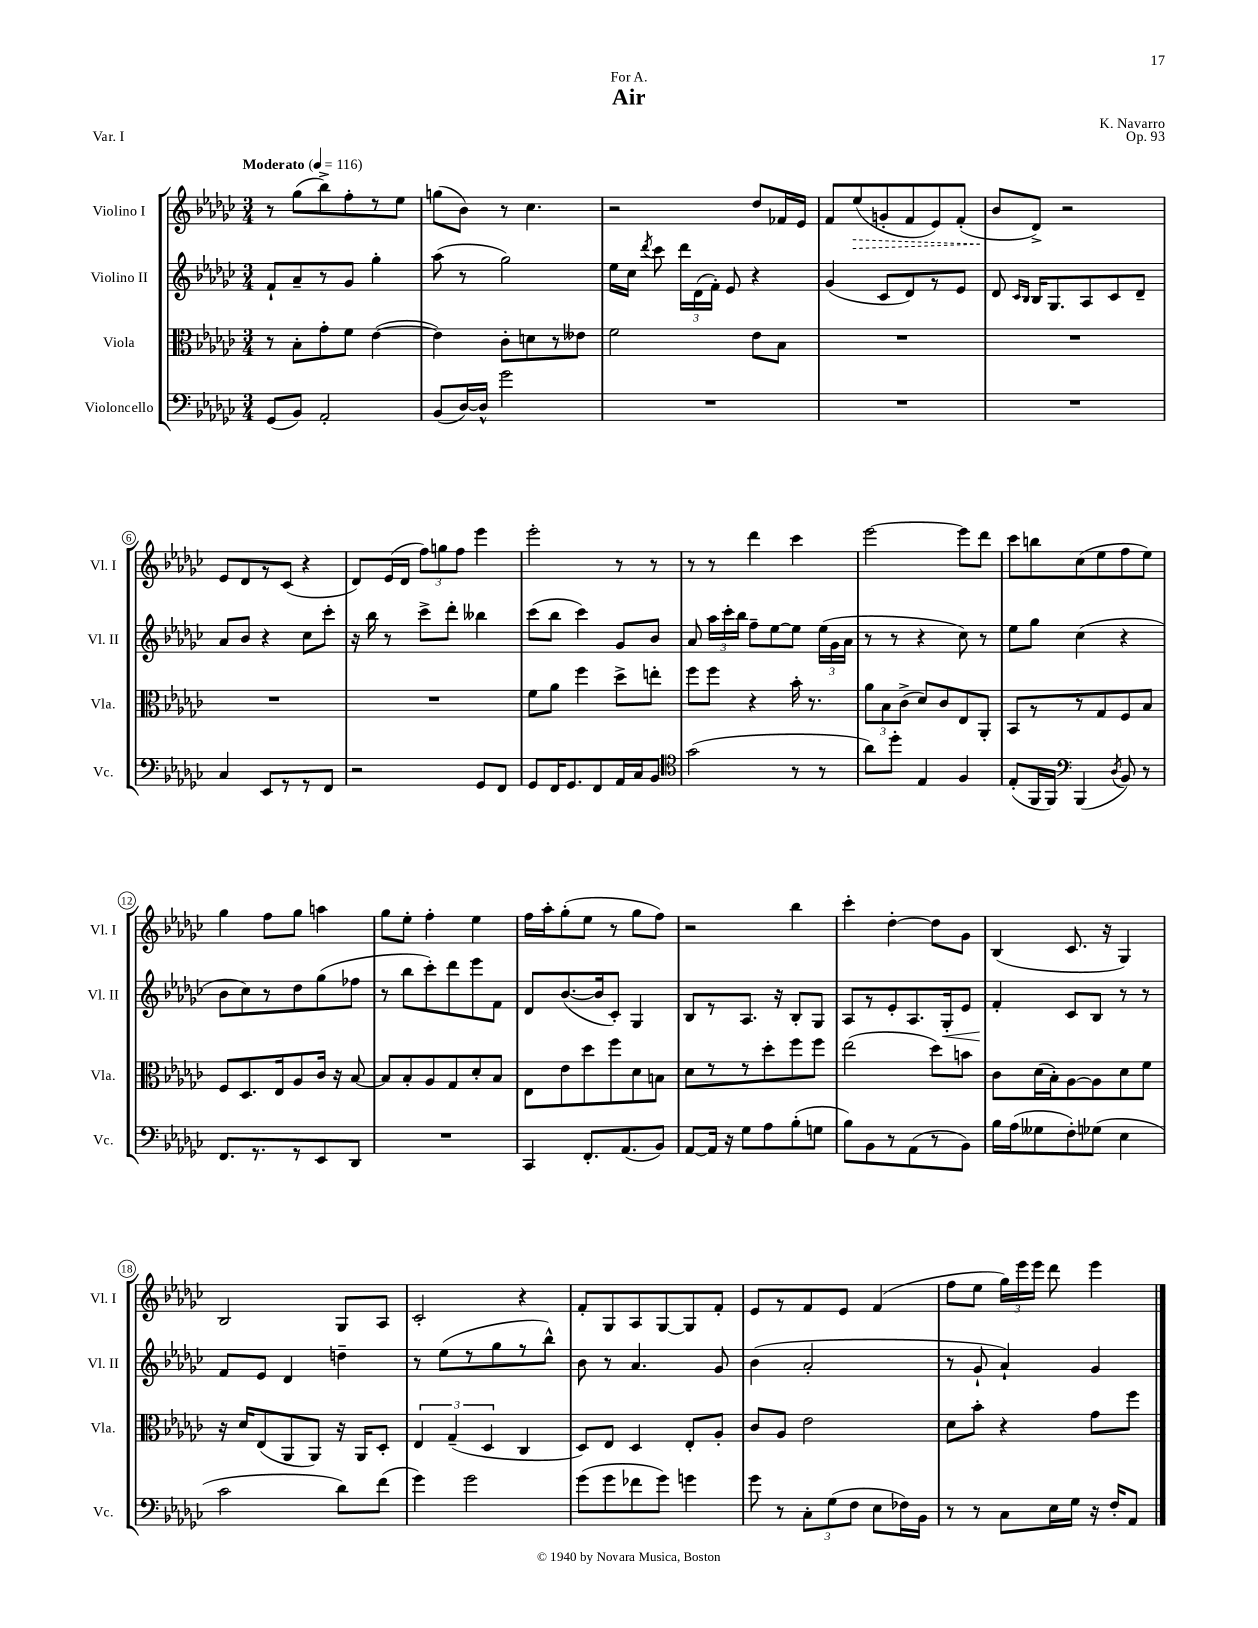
\header { title = "Air" composer = "K. Navarro" dedication = "For A." opus = "Op. 93" piece = "Var. I" }
<<
\new StaffGroup <<
\new Staff = "s0" \with { instrumentName = "Violino I" shortInstrumentName = "Vl. I" } {
    \clef treble \key ges \major \numericTimeSignature \time 3/4 \tempo "Moderato" 4 = 116
    \autoBeamOff r8 ges''8[( bes''8->) f''8-. r8 ees''8] |
    g''8[( bes'8]) r8 ces''4. |
    r2 des''8[ fes'16 ees'16] |
    f'8[ \once \override Hairpin.style = #'dashed-line ees''8\>( g'8-. f'8 ees'8) f'8]-.( |
    bes'8[\! des'8]->) r2 |
    ees'8[ des'8 r8 ces'8]( r4 |
    des'8[) ees'16( des'16] \tuplet 3/2 { f''8[) g''8 f''8] } ees'''4 |
    ees'''2-. r8 r8 |
    r8 r8 des'''4 ces'''4 |
    ees'''2~ ees'''8[ des'''8] |
    ces'''8[ b''8 ces''8( ees''8 f''8 ees''8]) |
    ges''4 f''8[ ges''8] a''4 |
    ges''8[ ees''8]-. f''4-. ees''4 |
    f''16[ aes''16-. ges''8-.( ees''8] r8 ges''8[ f''8]) |
    r2 bes''4 |
    ces'''4-. des''4~-. des''8[ ges'8] |
    bes4( ces'8. r16 ges4) |
    bes2 ges8[ aes8] |
    ces'2-. r4 |
    f'8[-. ges8 aes8 ges8~ ges8 f'8]-. |
    ees'8[ r8 f'8 ees'8] f'4( |
    f''8[ ees''8] \tuplet 3/2 { ges''16[) ees'''16 ees'''16] } des'''8 ees'''4 \bar "|." |
}
\new Staff = "s1" \with { instrumentName = "Violino II" shortInstrumentName = "Vl. II" } {
    \clef treble \key ges \major \numericTimeSignature \time 3/4
    \autoBeamOff f'8[-! aes'8-- r8 ges'8] ges''4-. |
    aes''8( r8 ges''2) |
    ees''16[ ces''16] \acciaccatura { des'''8 } ces'''8 \tuplet 3/2 { des'''16[ des'16( f'16]-.) } ees'8 r4 |
    ges'4( ces'8[ des'8) r8 ees'8] |
    des'8 \grace { ces'16[ bes16] } bes16[ ges8. aes8 ces'8 des'8]-- |
    aes'8[ bes'8] r4 ces''8[ ces'''8]-. |
    r16 bes''16 r8 ces'''8[-> des'''8]-. beses''4 |
    ces'''8[( bes''8] ces'''4) ges'8[ bes'8] |
    aes'8 \tuplet 3/2 { aes''16[ ces'''16-. bes''16] } f''8[-- ees''8~ ees''8] \tuplet 3/2 { ees''16[( ges'16 aes'16] } |
    r8 r8 r4 ces''8) r8 |
    ees''8[ ges''8] ces''4( r4 |
    bes'8[ ces''8) r8 des''8 ges''8( fes''8] |
    r8 bes''8[ ces'''8-.) des'''8 ees'''8 f'8] |
    des'8[ bes'8.~( bes'16 ces'8]-.) ges4 |
    bes8[ r8 aes8.] r16 bes8[-. ges8] |
    aes8[ r8 ees'8-. aes8. ges16-.\< ees'8] |
    f'4-.\! ces'8[ bes8] r8 r8 |
    f'8[ ees'8] des'4 d''4-- |
    r8 ees''8[( r8 ges''8 r8 bes''8]-^) |
    bes'8 r8 aes'4. ges'8 |
    bes'4( aes'2-. |
    r8 ges'8-! aes'4-!) ges'4 \bar "|." |
}
\new Staff = "s2" \with { instrumentName = "Viola" shortInstrumentName = "Vla." } {
    \clef alto \key ges \major \numericTimeSignature \time 3/4
    \autoBeamOff r8 bes8[-. ges'8-. f'8] ees'4~( |
    ees'4) ces'8[-. d'8 r8 eeses'8] |
    f'2 ees'8[ bes8] |
    R2. |
    R2. |
    R2. |
    R2. |
    f'8[ aes'8] f''4 des''8[-> e''8]-. |
    f''8[ f''8] r4 bes'16-. r8. |
    \tuplet 3/2 { aes'8[ bes8 ces'8]->( } des'8[) ces'8 ees8 aes,8]-. |
    bes,8[ r8 r8 ges8 f8 bes8] |
    f8[ des8. ees16 aes8 ces'16] r16 bes8~ |
    bes8[ bes8-. aes8 ges8 des'8-. bes8] |
    ees8[ ees'8 des''8 f''8 des'8 b8] |
    des'8[ r8 r8 des''8-. f''8 f''8] |
    ees''2( des''8[) b'8] |
    ces'8[ des'16( bes16-.) aes8~ aes8 des'8 f'8] |
    r16 des'16[ ees8( aes,8 aes,8]) r16 aes,16[ des8]-. |
    \tuplet 3/2 { ees4 ges4--( des4 } ces4 |
    des8[) ees8] des4 ees8[-. aes8]-. |
    ces'8[ aes8] ees'2 |
    des'8[ bes'8]-. r4 ges'8[ f''8] \bar "|." |
}
\new Staff = "s3" \with { instrumentName = "Violoncello" shortInstrumentName = "Vc." } {
    \clef bass \key ges \major \numericTimeSignature \time 3/4
    \autoBeamOff ges,8[( bes,8]) aes,2-. |
    bes,8[( des16~) des16]-^ ges'2 |
    R2. |
    R2. |
    R2. |
    ces4 ees,8[ r8 r8 f,8] |
    r2 ges,8[ f,8] |
    ges,8[ f,16 ges,8. f,8 aes,16 ces16 bes,8] |
    \clef tenor ges'2( r8 r8 |
    aes'8[) des''8]-. ees4 f4 |
    ees8[-.( f,16 f,16]) \clef bass bes,,4( \acciaccatura { des8 } bes,8) r8 |
    f,8.[ r8. r8 ees,8 des,8] |
    R2. |
    ces,4 f,8.[-. aes,8.( bes,8]) |
    aes,8[~ aes,16] r16 ges8[ aes8 bes8-.( g8] |
    bes8[) bes,8 r8 aes,8( r8 bes,8]) |
    bes16[ aes16( geses8 f8-.) ges8]( ees4 |
    ces'2 des'8[) f'8]( |
    ges'4) ges'2 |
    ges'8[( ges'8 fes'8 ges'8]) g'4 |
    ges'8 r8 \tuplet 3/2 { ces8[-. ges8( f8] } ees8[ fes16) bes,16] |
    r8 r8 ces8[ ees16 ges16] r16 f16[-. aes,8] \bar "|." |
}
>>
>>
\layout { \context { \Score \override BarNumber.stencil = #(make-stencil-circler 0.1 0.3 ly:text-interface::print) } }
